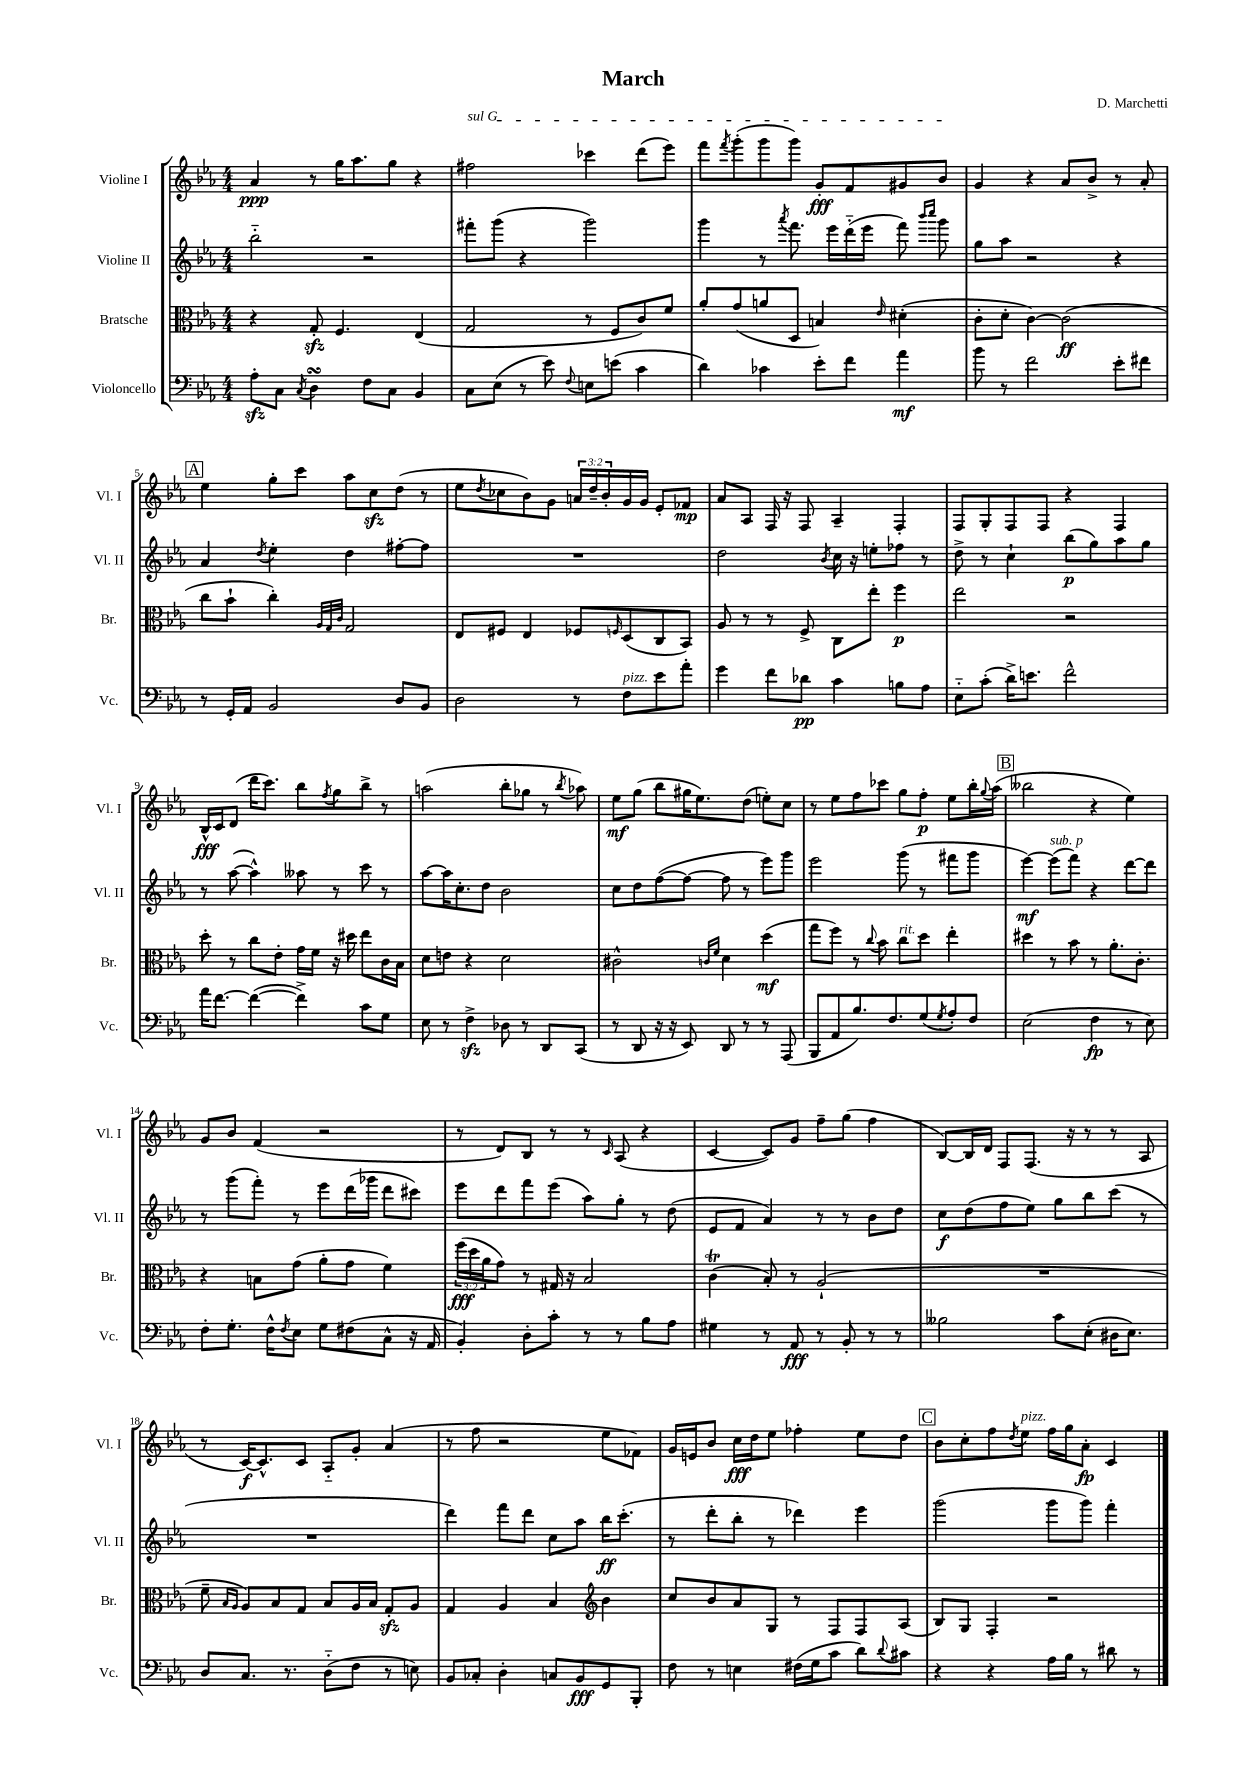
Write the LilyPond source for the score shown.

\header { title = "March" composer = "D. Marchetti" }
<<
\new StaffGroup <<
\new Staff = "s0" \with { instrumentName = "Violine I" shortInstrumentName = "Vl. I" } {
    \clef treble \key ees \major \numericTimeSignature \time 4/4 \override Staff.TupletNumber.text = #tuplet-number::calc-fraction-text
    aes'4\ppp r8 g''16 aes''8. g''8 r4 |
    \once \override TextSpanner.bound-details.left.text = \markup { \italic "sul G" } fis''2\startTextSpan ces'''4 d'''8( ees'''8) |
    f'''8 \acciaccatura { f'''8 } g'''8-.( g'''8 g'''8) g'8-.\fff f'8 gis'8 bes'8\stopTextSpan |
    g'4 r4 aes'8 bes'8-> r8 aes'8-. |
    \mark \markup { \box "A" } ees''4 g''8-. c'''8 aes''8 c''8\sfz d''8( r8 |
    ees''8 \acciaccatura { d''8 } ces''8 bes'8) g'8 \tuplet 3/2 { a'16 d''16-- bes'16-. } g'16 g'16 ees'8-. fes'8\mp |
    aes'8 aes8 f16 r16 f8 aes4-- f4-. |
    f8 g8-. f8 f8 r4 f4 |
    bes16-^\fff c'16 d'8( d'''16 c'''8.) bes''8 \acciaccatura { f''8 } g''8 bes''8-> r8 |
    a''2( bes''8-. ges''8 r8 \acciaccatura { bes''8 } aes''8) |
    ees''8\mf g''8( bes''8 gis''16 ees''8.) d''8( e''8-.) c''8 |
    r8 ees''8 f''8 ces'''8 g''8 f''8-.\p ees''8 bes''16-. \appoggiatura { g''8 } aes''16( |
    \mark \markup { \box "B" } beses''2 r4 ees''4) |
    g'8 bes'8 f'4( r2 |
    r8 d'8) bes8 r8 r8 \grace { c'16 } aes8( r4 |
    c'4~ c'8) g'8 f''8-- g''8( f''4 |
    bes8~) bes16 d'16 f8 f8.( r16 r8 r8 aes8 |
    r8 c'16~\f) c'8.-^ c'8 aes8-_ g'8-. aes'4( |
    r8 f''8 r2 ees''8 fes'8) |
    g'16 e'16 bes'8 c''16\fff d''16 ees''8 fes''4-. ees''8 d''8 |
    \mark \markup { \box "C" } bes'8 c''8-. f''8 \acciaccatura { d''8 } ees''8^\markup { \italic "pizz." } f''16 g''16 aes'8-.\fp c'4 \bar "|." |
}
\new Staff = "s1" \with { instrumentName = "Violine II" shortInstrumentName = "Vl. II" } {
    \clef treble \key ees \major \numericTimeSignature \time 4/4
    bes''2-_ r2 |
    fis'''8-. g'''8( r4 g'''2) |
    g'''4 r8 \acciaccatura { aes'''8 } f'''8. ees'''16 d'''16-_( ees'''16 f'''8) \grace { bes'''16 c''''16 } g'''8 |
    g''8 aes''8 r2 r4 |
    \mark \markup { \box "A" } aes'4 \acciaccatura { d''8 } ees''4-. d''4 fis''8~-. fis''8 |
    R1 |
    d''2 \acciaccatura { bes'8 } c''16 r16 e''8-. fes''8 r8 |
    d''8-> r8 c''4-! bes''8\p( g''8) aes''8 g''8 |
    r8 aes''8~( aes''4-^) aeses''8 r8 c'''8 r8 |
    aes''8~ aes''16 c''8.-. d''8 bes'2 |
    c''8 d''8 f''8~( f''8~ f''8 r8 ees'''8) g'''8 |
    ees'''2 g'''8( r8 fis'''8 g'''8 |
    \mark \markup { \box "B" } ees'''4~\mf) ees'''8^\markup { \italic "sub. p" }( f'''8) r4 d'''8~ d'''8 |
    r8 g'''8( f'''8-.) r8 ees'''8 d'''16( ges'''16 d'''8 cis'''8) |
    ees'''8 d'''8 f'''8 ees'''8( aes''8) g''8-. r8 d''8( |
    ees'8 f'8 aes'4) r8 r8 bes'8 d''8 |
    c''8\f d''8( f''8 ees''8) g''8 bes''8 c'''8( r8 |
    R1 |
    d'''4) f'''8 d'''8 c''8 aes''8 bes''16\ff c'''8.-.( |
    r8 d'''8-. bes''8-. r8 des'''4) ees'''4 |
    \mark \markup { \box "C" } g'''2( g'''8 g'''8) f'''4-. \bar "|." |
}
\new Staff = "s2" \with { instrumentName = "Bratsche" shortInstrumentName = "Br." } {
    \clef alto \key ees \major \numericTimeSignature \time 4/4 \override Staff.TupletNumber.text = #tuplet-number::calc-fraction-text
    r4 g8-.\sfz f4. ees4( |
    g2 r8 f8 c'8) f'8 |
    aes'8-. g'8( a'8 d8 b4) \grace { ees'16 } dis'4-.( |
    c'8-. d'8-. c'4~) c'2\ff( |
    \mark \markup { \box "A" } c''8 bes'8-! c''4-.) \grace { aes32 g32 c'32 } g2 |
    ees8 fis8 ees4 fes8 \grace { f16 } d8( c8 bes,8) |
    aes8 r8 r8 f8-> c8 ees''8-. f''4\p |
    ees''2 r2 |
    d''8-. r8 c''8 ees'8-. g'16 f'16 r16 dis''16 ees''8 c'16 bes16 |
    d'8 e'8 r4 d'2 |
    cis'2-^ \grace { c'16 f'16 } d'4 d''4\mf( |
    g''8 f''8) r8 \appoggiatura { c''8 } bes'8 c''8^\markup { \italic "rit." } d''8 ees''4-. |
    \mark \markup { \box "B" } dis''4 r8 bes'8 r8 aes'8.-. c'8.-. |
    r4 b8 g'8( aes'8-. g'8 f'4) |
    \tuplet 3/2 { f''16\fff( d''16 aes'16 } g'8) r8 gis16 r16 bes2 |
    c'4\trill( bes8-.) r8 aes2-!( |
    R1 |
    f'8-- \grace { bes16 aes16 } aes8) bes8 g8 bes8 aes16 bes16 g8-.\sfz aes8 |
    g4 aes4 bes4 \clef treble bes'4 |
    c''8 bes'8 aes'8 g8 r8 f8 f8 aes8( |
    \mark \markup { \box "C" } bes8) g8 f4-. r2 \bar "|." |
}
\new Staff = "s3" \with { instrumentName = "Violoncello" shortInstrumentName = "Vc." } {
    \clef bass \key ees \major \numericTimeSignature \time 4/4
    aes8-.\sfz c8 \acciaccatura { c8 } d4\turn f8 c8 bes,4 |
    c8 ees8( r8 ees'8) \appoggiatura { f8 } e8 e'8( c'4 |
    d'4) ces'4 ees'8-. f'8 aes'4\mf |
    bes'8 r8 f'2 ees'8-. fis'8 |
    \mark \markup { \box "A" } r8 g,16-. aes,16 bes,2 d8 bes,8 |
    d2 r8 f8^\markup { \italic "pizz." } ees'8 aes'8-. |
    g'4 f'8 des'8\pp c'4 b8 aes8 |
    ees8-_ c'8-.( d'16->) e'8. f'2-^ |
    aes'16 f'8.~ f'4~( f'4->) c'8 g8 |
    ees8 r8 f4->\sfz des8 r8 d,8 c,8( |
    r8 d,8 r16 r16 ees,8) d,8 r8 r8 aes,,8( |
    bes,,8 aes,8 bes8.) f8. g8( \acciaccatura { g8 } aes8-.) f8 |
    \mark \markup { \box "B" } ees2( f4\fp r8 ees8) |
    f8-. g8.-. f16-^ \acciaccatura { f8 } ees8 g8 fis8( c8-^ r16 aes,16 |
    bes,4-.) d8-. c'8-. r8 r8 bes8 aes8 |
    gis4 r8 aes,8\fff r8 bes,8-. r8 r8 |
    beses2 c'8 ees8-.( dis16 ees8.) |
    d8 c8. r8. d8-_( f8 r8 e8) |
    bes,8 ces8-. d4-. c8 bes,8\fff g,8 bes,,8-. |
    f8 r8 e4 fis16( g16 c'8 d'8) \appoggiatura { d'8 } cis'8 |
    \mark \markup { \box "C" } r4 r4 aes16 bes16 r8 dis'8 r8 \bar "|." |
}
>>
>>
